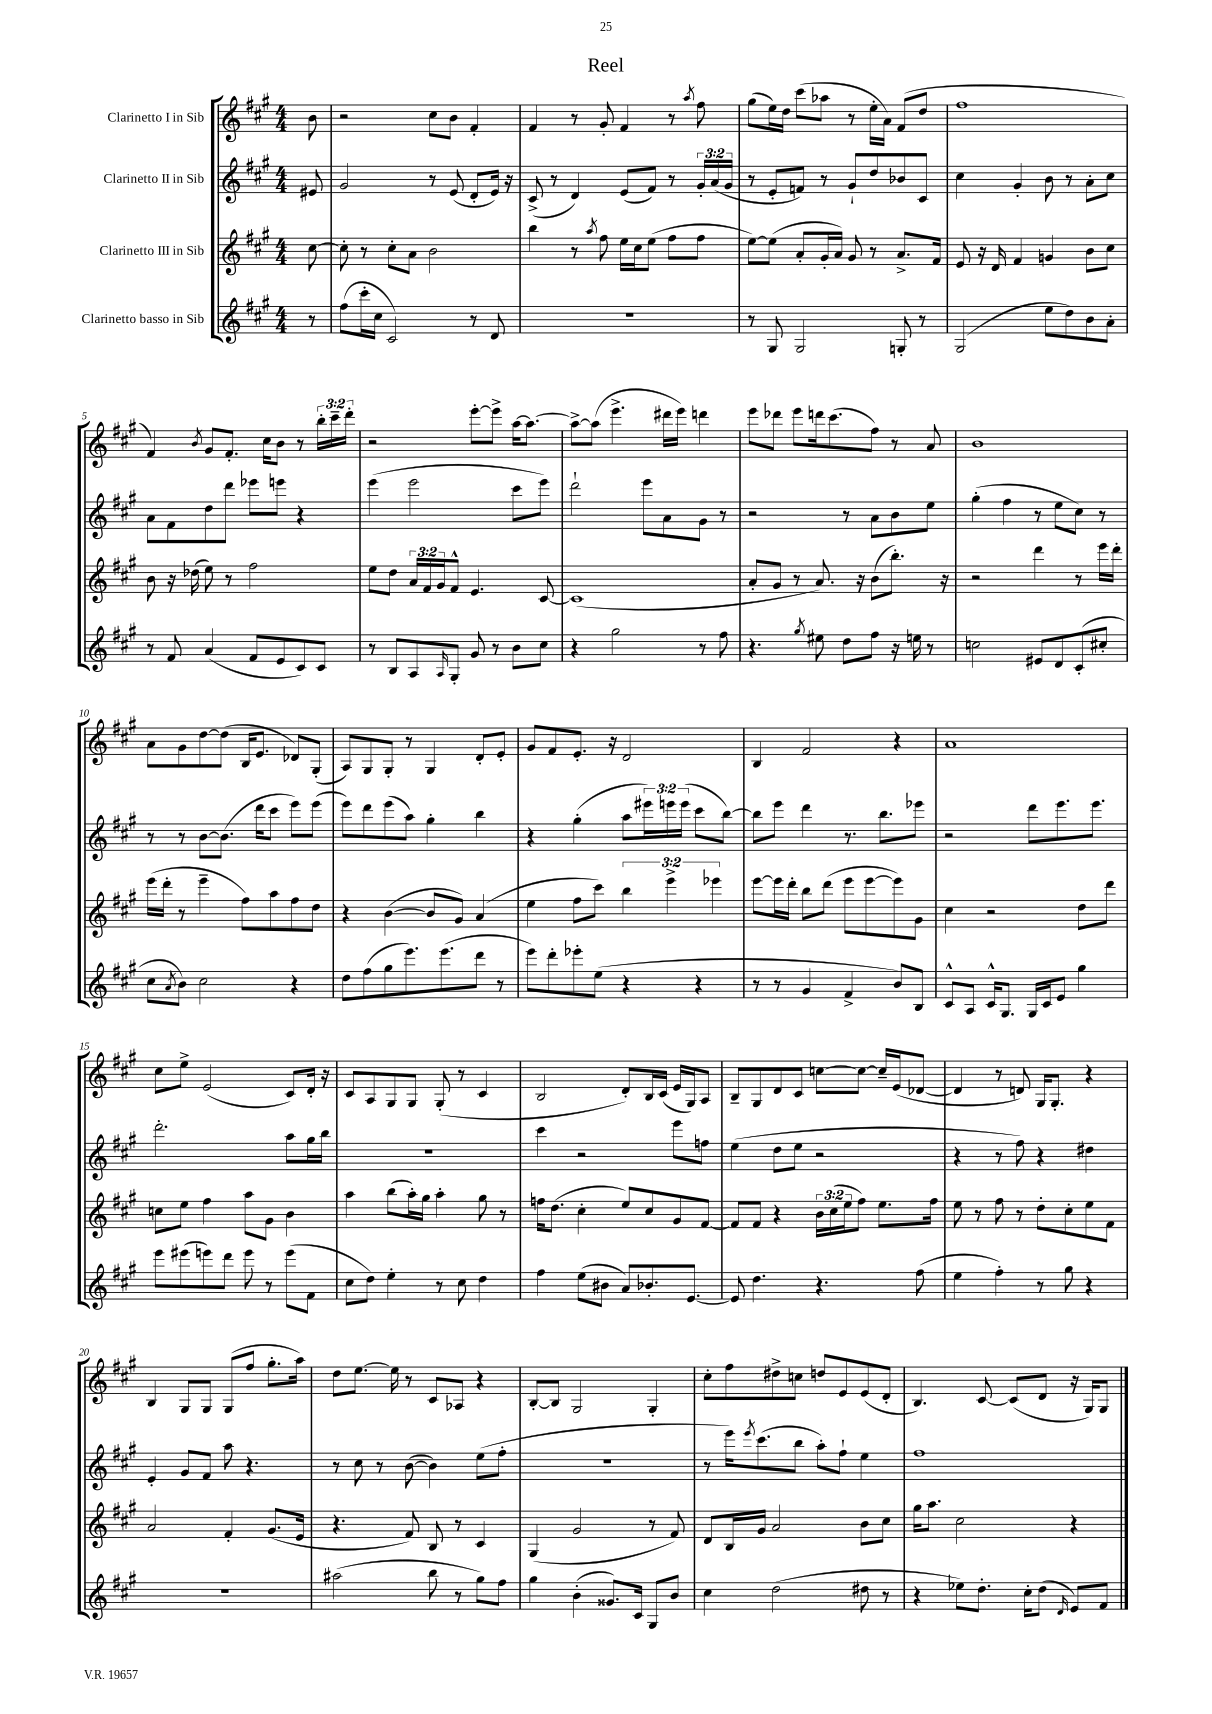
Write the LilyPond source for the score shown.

\header { title = "Reel" }
<<
\new StaffGroup <<
\new Staff = "s0" \with { instrumentName = "Clarinetto I in Sib" } {
    \clef treble \key a \major \numericTimeSignature \time 4/4 \override Staff.TupletNumber.text = #tuplet-number::calc-fraction-text \partial 8
    b'8 |
    r2 cis''8 b'8 fis'4-. |
    fis'4 r8 gis'8-. fis'4 r8 \acciaccatura { a''8 } fis''8 |
    gis''8( e''16) d''16 cis'''8( aes''8 r8 e''16-. a'16) fis'8( d''8 |
    fis''1 |
    fis'4) \acciaccatura { b'8 } gis'8 fis'8.-. cis''16 b'8 r8 \tuplet 3/2 { b''16-. cis'''16-- d'''16-. } |
    r2 e'''8~-. e'''8-> a''16~ a''8.~ |
    a''8~-> a''8( e'''4.-> dis'''16 e'''16) d'''4 |
    e'''8 des'''8 e'''8 d'''16 cis'''8.( fis''8) r8 a'8 |
    b'1 |
    a'8 gis'8 d''8~ d''8( b16 e'8. des'8) gis8-.( |
    a8) gis8 gis8-. r8 gis4 d'8-. e'8-. |
    gis'8 fis'8 e'8.-. r16 d'2 |
    b4 fis'2 r4 |
    a'1 |
    cis''8 e''8-> e'2( cis'8) d'16-. r16 |
    cis'8 a8 gis8 gis8 gis8-.( r8 cis'4 |
    b2 d'8-.) b16 cis'16( e'16 gis16) a8 |
    b8-- gis8 d'8 cis'8 c''8~ c''8~ c''16-- e'16( des'8~ |
    des'4 r8 d'8) gis16 gis8.-. r4 |
    b4 gis8 gis8 gis8( fis''8 gis''8.-. a''16) |
    d''8 e''8.~ e''16 r8 cis'8 aes8 r4 |
    b8~-. b8 gis2 gis4-. |
    cis''8-. fis''8 dis''8-> c''8 d''8 e'8 e'8( d'8-. |
    b4.) cis'8~ cis'8( d'8 r16 gis16) gis8 \bar "|." |
}
\new Staff = "s1" \with { instrumentName = "Clarinetto II in Sib" } {
    \clef treble \key a \major \numericTimeSignature \time 4/4 \override Staff.TupletNumber.text = #tuplet-number::calc-fraction-text \partial 8
    eis'8 |
    gis'2 r8 e'8( d'8-. e'16) r16 |
    cis'8->( r8 d'4) e'8( fis'8) r8 \tuplet 3/2 { gis'16-. a'16( gis'16 } |
    r8 e'8-. f'8) r8 gis'8-! d''8 bes'8 cis'8 |
    cis''4 gis'4-. b'8 r8 a'8-. cis''8 |
    a'8 fis'8 d''8 d'''8 ees'''8 e'''8 r4 |
    e'''4( e'''2 cis'''8 e'''8) |
    d'''2-! e'''8 a'8 gis'8 r8 |
    r2 r8 a'8 b'8 e''8 |
    gis''4-.( fis''4 r8 e''8 cis''8) r8 |
    r8 r8 b'8~ b'8.( d'''16 cis'''8 e'''8) e'''8( |
    e'''8) d'''8 e'''8( a''8) gis''4-. b''4 |
    r4 gis''4-.( a''8 \tuplet 3/2 { eis'''16) e'''16 e'''16( } cis'''8 b''8~) |
    b''8 e'''8 d'''4 r8. b''8. ees'''8 |
    r2 d'''8 e'''8. e'''8. |
    d'''2.-. a''8 gis''16 b''16 |
    R1 |
    cis'''4 r2 e'''8 f''8 |
    e''4( d''8 e''8 r2 |
    r4 r8 fis''8) r4 dis''4 |
    e'4-. gis'8 fis'8 a''8 r4. |
    r8 cis''8 r8 b'8~( b'4) e''8( fis''8-. |
    R1 |
    r8 e'''16) \acciaccatura { e'''8 } cis'''8.( b''8 a''8-.) fis''8-! e''4 |
    fis''1 \bar "|." |
}
\new Staff = "s2" \with { instrumentName = "Clarinetto III in Sib" } {
    \clef treble \key a \major \numericTimeSignature \time 4/4 \override Staff.TupletNumber.text = #tuplet-number::calc-fraction-text \partial 8
    cis''8~ |
    cis''8-. r8 cis''8-. a'8 b'2 |
    b''4 r8 \acciaccatura { a''8 } fis''8 e''16 cis''16 e''8( fis''8 fis''8 |
    e''8~) e''8( a'8-. gis'16-. a'16) gis'8 r8 a'8.-> fis'16 |
    e'8 r16 d'16 fis'4 g'4 b'8 cis''8 |
    b'8 r16 des''16( e''8) r8 fis''2 |
    e''8 d''8 \tuplet 3/2 { a'16 fis'16 gis'16 } fis'8-^ e'4. cis'8~ |
    cis'1( |
    a'8-. gis'8 r8 a'8.) r16 b'8( b''8.-.) r16 |
    r2 d'''4 r8 e'''16 d'''16-. |
    e'''16( d'''16-. r8 e'''4-- fis''8) a''8 fis''8 d''8 |
    r4 b'4~( b'8 gis'8) a'4( |
    e''4 fis''8 cis'''8) \tuplet 3/2 { b''4 e'''4-> ees'''4 } |
    e'''8~ e'''16 d'''16-. b''8 d'''8( e'''8 e'''8~ e'''8) gis'8 |
    cis''4 r2 d''8 d'''8 |
    c''8 e''8 fis''4 a''8 gis'8 b'4 |
    a''4 b''8( a''16-.) gis''16 a''4-. gis''8 r8 |
    f''16 d''8.( cis''4-. e''8) cis''8 gis'8 fis'8~ |
    fis'8 fis'8 r4 \tuplet 3/2 { b'16 cis''16( e''16 } fis''8) e''8. fis''16 |
    e''8 r8 fis''8 r8 d''8-. cis''8-. e''8 fis'8 |
    a'2 fis'4-. gis'8.( e'16 |
    r4. fis'8) b8 r8 cis'4 |
    gis4( gis'2 r8 fis'8) |
    d'8 b16 gis'16 a'2 b'8 cis''8 |
    gis''16 a''8. cis''2 r4 \bar "|." |
}
\new Staff = "s3" \with { instrumentName = "Clarinetto basso in Sib" } {
    \clef treble \key a \major \numericTimeSignature \time 4/4 \partial 8
    r8 |
    fis''8( cis'''16-. cis''16 cis'2) r8 d'8 |
    R1 |
    r8 gis8 gis2 g8-. r8 |
    gis2( e''8 d''8) b'8 a'8-. |
    r8 fis'8 a'4( fis'8 e'8 cis'8) cis'8 |
    r8 b8 a8 \grace { a16 } gis8-. gis'8 r8 b'8 cis''8 |
    r4 gis''2 r8 fis''8 |
    r4. \acciaccatura { gis''8 } eis''8 d''8 fis''8 r16 e''16 r8 |
    c''2 eis'8 d'8 cis'8-.( cis''8-. |
    cis''8 \acciaccatura { a'8 } b'8) cis''2 r4 |
    d''8 fis''8( gis''8 e'''8.) e'''8.( d'''8 r8 |
    e'''8) d'''8-. ees'''8-. e''8( r4 r4 |
    r8 r8 gis'4 fis'4-> b'8) b8 |
    cis'8-^ a8 cis'16-^ gis8. gis16 cis'16 e'8 gis''4 |
    e'''8 eis'''8( e'''8) d'''8 e'''8 r8 e'''8( fis'8 |
    cis''8 d''8) e''4-. r8 cis''8 d''4 |
    fis''4 e''8( bis'8 a'8) bes'8.-. e'8.~ |
    e'8 d''4. r4. fis''8( |
    e''4 fis''4-.) r8 gis''8 r4 |
    R1 |
    ais''2( b''8 r8 gis''8) fis''8 |
    gis''4 b'4-.( gisis'8.) cis'16 gis8 b'8 |
    cis''4 d''2( dis''8 r8 |
    r4 ees''8) d''8.-. cis''16-. d''8( \grace { d'16 } e'8) fis'8 \bar "|." |
}
>>
>>
